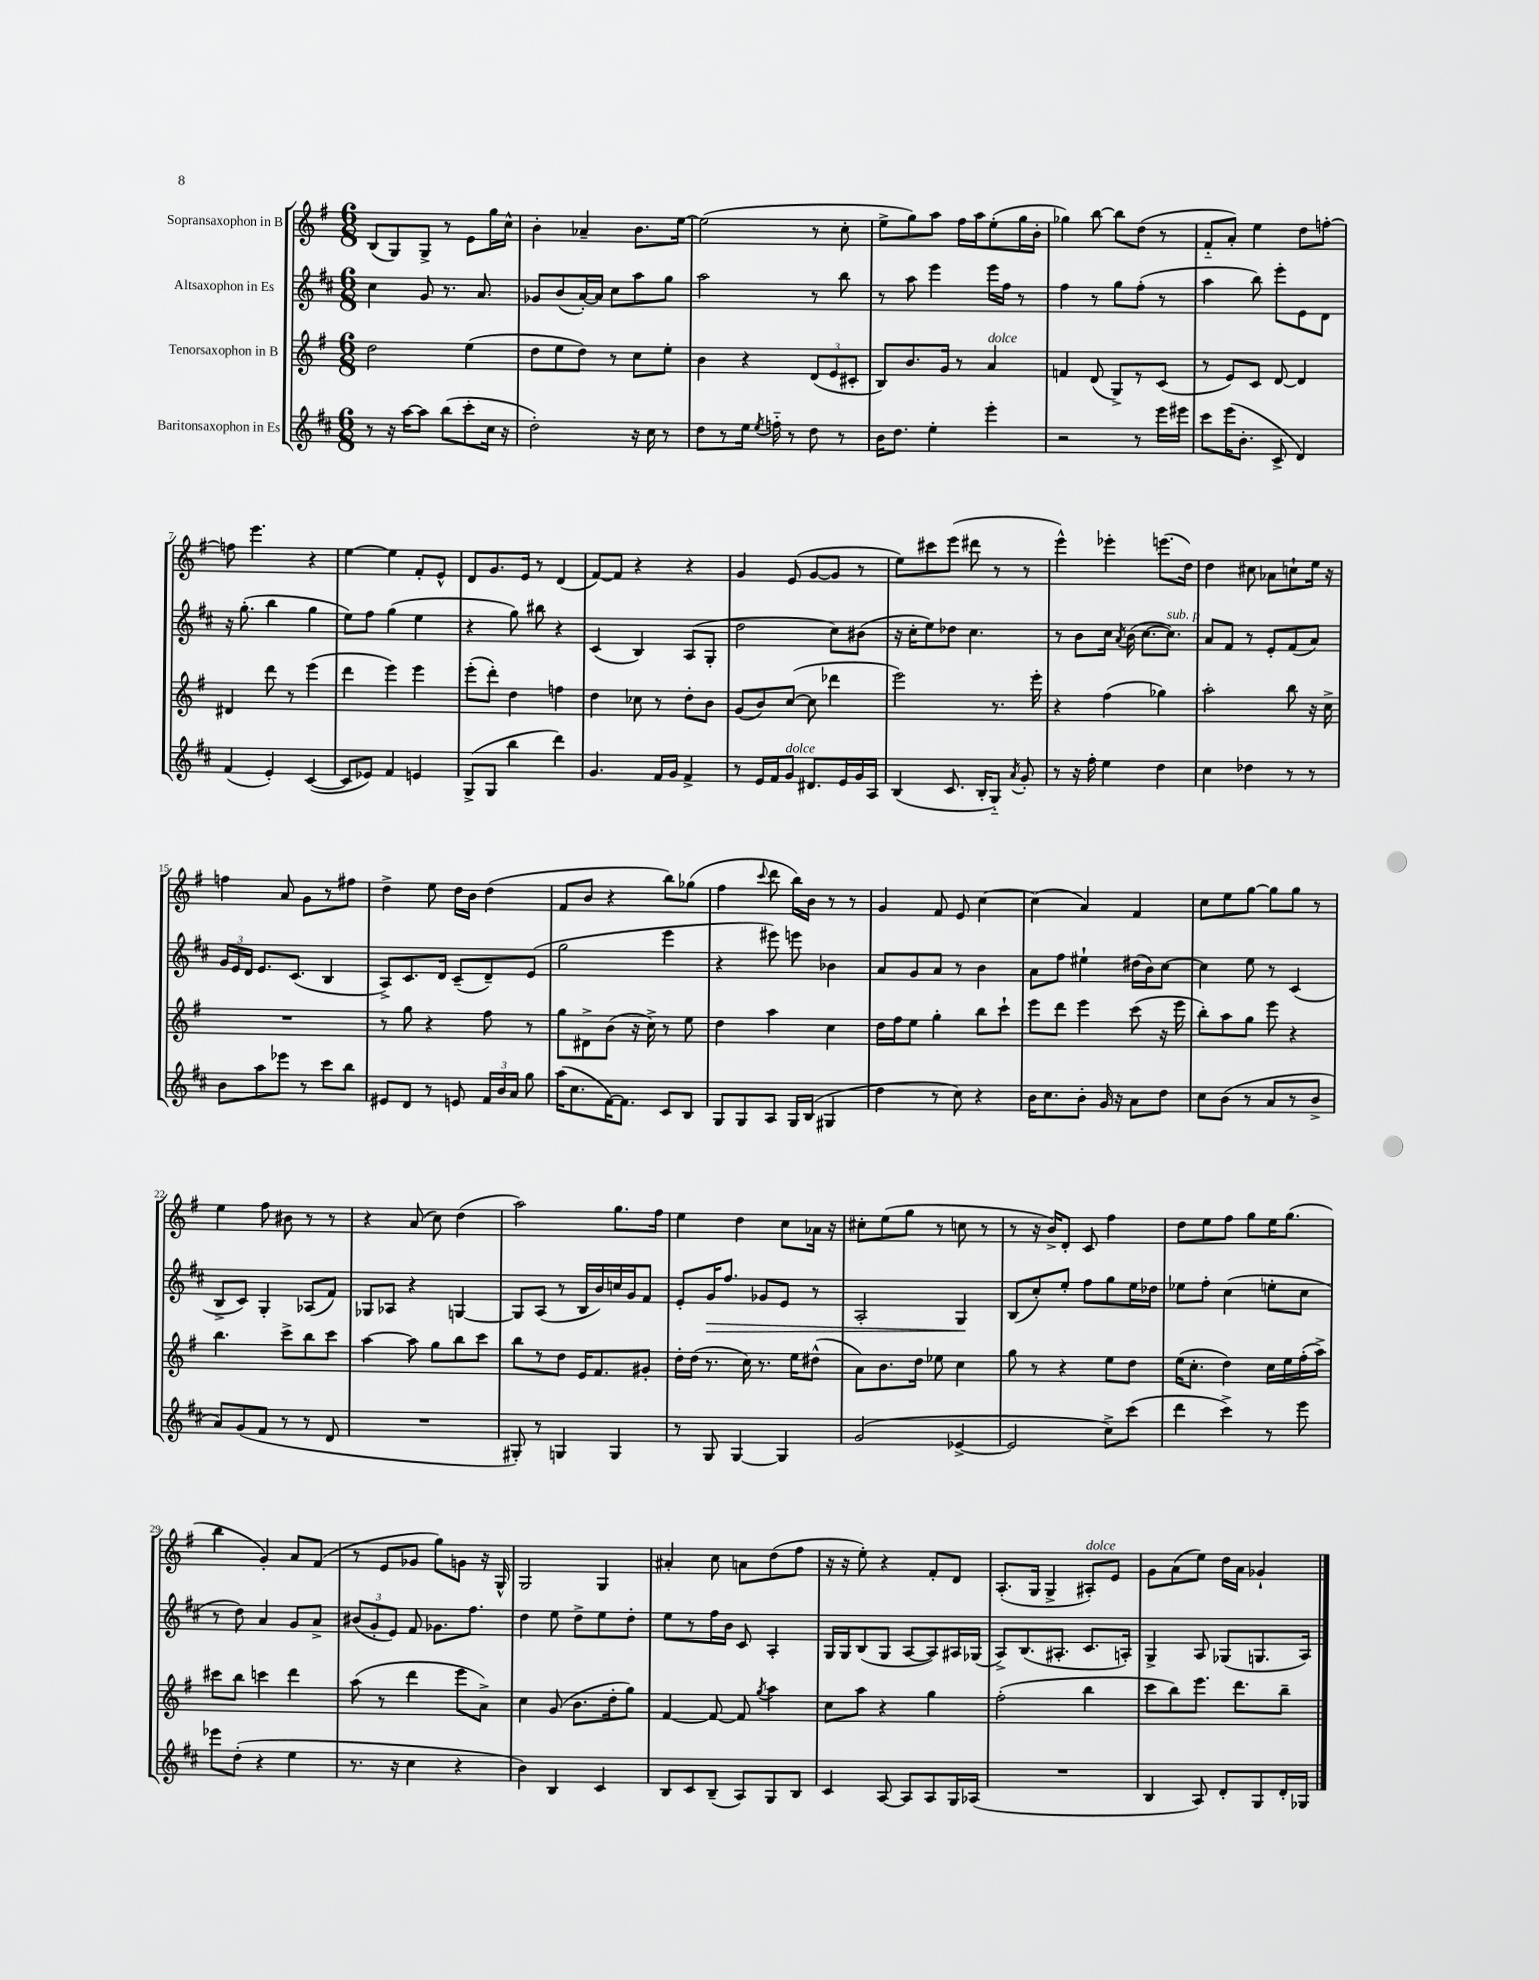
<<
\new StaffGroup <<
\new Staff = "s0" \with { instrumentName = "Sopransaxophon in B" } {
    \clef treble \key g \major \numericTimeSignature \time 6/8
    \autoBeamOff b8[( g8) g8]-> r8 e'8[ g''16 c''16]-^ |
    b'4-. aes'4-- b'8.[ e''16]~ |
    e''2( r8 c''8-. |
    e''8[-> g''8) a''8] fis''16[ a''16 e''8-.( g''16 b'16]-. |
    ges''4) b''8~ b''8[ d''8]( r8 |
    fis'8[-_ a'8]-.) e''4 d''8[ f''8]~-. |
    f''8 e'''4. r4 |
    e''4~ e''4 fis'8[-. e'8]-^ |
    d'8[ g'8. e'16] r8 d'4( |
    fis'8[~) fis'8] r4 r4 |
    g'4 e'8( g'8[~ g'8] r8 |
    e''8[) cis'''8 e'''8]( dis'''8 r8 r8 |
    e'''4-^) ees'''4-. e'''8.[( d''16]) |
    d''4 cis''8 aes'8[ c''8-! e''16] r16 |
    f''4 a'8 g'8[ r8 fis''8] |
    d''4-> e''8 d''16[ b'16] d''4( |
    fis'8[ b'8] r4 b''8[) ges''8]( |
    fis''4 \appoggiatura { c'''8 } d'''8 b''16[) b'16] r8 r8 |
    g'4 fis'8 e'8 c''4~ |
    c''4( a'4) fis'4 |
    c''8[ e''8 g''8]~ g''8[ g''8] r8 |
    e''4 fis''8 bis'8 r8 r8 |
    r4 a'8( c''8) d''4( |
    a''2) g''8.[ fis''16] |
    e''4 d''4 c''8[ aes'16] r16 |
    cis''8[-. e''8( g''8] r8 c''8 r8 |
    r8 r16 b'16[->) d'8]-. c'8 fis''4 |
    d''8[ e''8 fis''8] g''8[ e''16 g''8.]( |
    b''4 g'4-.) a'8[ fis'8]( |
    r8 e'8[ ges'8] g''8[) g'8] r16 g16-^ |
    g2 g4 |
    ais'4-. c''8 a'8[ d''8( fis''8] |
    r16 r16 e''8-.) r4 fis'8[-. d'8] |
    a8.[-.( g16] g4-> ais8[-.^\markup { \italic "dolce" }) e'8] |
    g'8[ a'8( e''8]) d''16[ a'16] ges'4-! \bar "|." |
}
\new Staff = "s1" \with { instrumentName = "Altsaxophon in Es" } {
    \clef treble \key d \major \numericTimeSignature \time 6/8
    \autoBeamOff cis''4 g'8 r8. a'8. |
    ges'8[ b'8( a'16~-.) a'16] cis''8[ a''8 g''8] |
    a''2 r8 b''8 |
    r8 a''8 e'''4 e'''16[ fis''16] r8 |
    fis''4 r8 g''8[ fis''8]-.( r8 |
    a''4 b''8) e'''8[-. e'8 d'8] |
    r16 g''8.-.( b''4 g''4 |
    e''8[) fis''8] g''4( e''4 |
    r4 g''8) bis''8 r4 |
    cis'4( b4) a8[( g8]-. |
    d''2 cis''8[) bis'8]( |
    r16 cis''16[-. e''8) des''8] cis''4. |
    r8 b'8[ cis''16] \acciaccatura { a'8 } b'16( cis''8.[~ cis''8.]^\markup { \italic "sub. p" }) |
    a'8[ fis'8] r8 e'8[-. fis'8( a'8]) |
    \tuplet 3/2 { g'16[ e'16 d'16] } e'8.[ cis'8.]( b4 |
    a8[->) cis'8. d'16] cis'8[--( d'8--) e'8]( |
    g''2 e'''4 |
    r4 eis'''8) e'''8 bes'4 |
    a'8[ g'8 a'8] r8 b'4 |
    a'8[ fis''8] eis''4-! dis''16[( b'16) cis''8]~ |
    cis''4 e''8 r8 cis'4( |
    b8[-> cis'8]) g4-. aes8[( fis'8]) |
    ges8[ aes8] r4 g4~ |
    g8[ a8]( r8 b16[ b'16) c''16 g'16 fis'8] |
    e'8[-. g'16\> fis''8.] ges'8[ e'8] r8 |
    a2-. g4\! |
    b8[( cis''8-.) e''8]-. fis''8[ g''8 e''16 des''16] |
    ees''8[ fis''8]-. cis''4( e''8[-. cis''8] |
    r8 d''8) a'4 g'8[ a'8]-> |
    \tuplet 3/2 { bis'8[( g'8-. e'8]) } fis'8 ges'8.[ fis''8.] |
    d''4 e''8 d''8[-> e''8 d''8]-. |
    e''8[ r8 fis''16 b'16] cis'8 a4-. |
    g16[ g16 b8( g8] a8[~ a8) ais16 ges16]( |
    a8[->) b8.( ais8.]-. cis'8.[ a16]-.) |
    g4-> a8 ges8[( g8. a16]) \bar "|." |
}
\new Staff = "s2" \with { instrumentName = "Tenorsaxophon in B" } {
    \clef treble \key g \major \numericTimeSignature \time 6/8
    \autoBeamOff d''2 e''4( |
    d''8[ e''8 d''8]) r8 c''8[ e''8]-. |
    b'4 r4 \tuplet 3/2 { d'8[( e'8 cis'8]-. } |
    b8[) b'8. g'16] r8 a'4^\markup { \italic "dolce" } |
    f'4 d'8( g8[->) r8 c'8]( |
    r8 e'8[) c'8] d'8~ d'4 |
    dis'4 d'''8 r8 e'''4( |
    d'''4 e'''4) e'''4 |
    e'''8[-.( d'''8]-.) d''4 f''4 |
    d''4 ces''8 r8 d''8[-. b'8] |
    g'8[( b'8) c''8]~( c''8 des'''4 |
    e'''2) r8. e'''16-. |
    r4 fis''4( ges''4) |
    a''2-. b''8 r16 c''16-> |
    R2. |
    r8 g''8 r4 fis''8 r8 |
    g''8[ dis'8-> b'8]( r16 c''16->) r8 e''8 |
    d''4 a''4 c''4 |
    d''16[ fis''16 e''8] g''4-. b''8[ c'''8]-! |
    e'''8[ d'''8] e'''4 c'''8( r16 e'''16 |
    b''8[-.) a''8 g''8] e'''8 r4 |
    b''4. c'''8[-> b''8 c'''8] |
    a''4~ a''8 g''8[ b''8 c'''8] |
    b''8[ r8 d''8] e'16[ fis'8. gis'8]-. |
    d''16[-. d''16]( r8. c''16) r8. e''16[ dis''8]-^( |
    a'8[) b'8. d''16] ees''8 c''4 |
    g''8 r8 r4 e''8[ d''8] |
    e''16[( c''8.]-. d''4) c''16[ e''16 fis''16-.( a''16]->) |
    cis'''8[ b''8] c'''4 d'''4 |
    a''8( r8 d'''4 e'''8[ a'8]->) |
    c''4 g'8( b'8.[ d''16-. g''8]) |
    fis'4~ fis'8~ fis'8 \acciaccatura { g''8 } a''4 |
    c''8[ a''8] r4 g''4 |
    fis''2-.( b''4 |
    c'''8[ b''8) e'''8.] d'''8.[ b''8]-- \bar "|." |
}
\new Staff = "s3" \with { instrumentName = "Baritonsaxophon in Es" } {
    \clef treble \key d \major \numericTimeSignature \time 6/8
    \autoBeamOff r8 r16 a''16[~ a''8] b''8[( cis'''8-. cis''16] r16 |
    d''2-.) r16 cis''16 r8 |
    d''8[ r8 e''16] \acciaccatura { e''8 } f''16-_ r8 d''8 r8 |
    b'16[ d''8.] e''4-. e'''4-. |
    r2 r8 e'''16[ eis'''16] |
    cis'''8[ e'''16( b'8.]-. cis'8-> d'4) |
    fis'4( e'4-.) cis'4~( |
    cis'8[ ees'8]) fis'4 e'4 |
    g8[->( g8] b''4 d'''4) |
    g'4. fis'16[ g'16] fis'4-> |
    r8 e'16[ fis'16 g'8]^\markup { \italic "dolce" } dis'8.[ e'16 g'16 a16] |
    b4( cis'8. b16[-. g8]-_) \acciaccatura { a'8 } g'8-. |
    r8 r16 fis''16-. e''4 d''4 |
    cis''4 des''4 r8 r8 |
    b'8[ a''8 ees'''8] r8 cis'''8[ b''8] |
    eis'8[ d'8] r8 e'8 \tuplet 3/2 { fis'16[ b'16 a'16] } g''8 |
    a''16[( cis''8. fis'16~) fis'8.] cis'8[ b8] |
    g8[ g8 a8] g16[ b16]( gis4 |
    d''4 r8 cis''8) r4 |
    b'16[ cis''8. b'8]-. g'16 r16 a'8[ d''8] |
    cis''8[ b'8]( r8 a'8[ r8 b'8]-> |
    a'8[) g'8( fis'8] r8 r8 d'8 |
    R2. |
    gis8-.) r8 g4 g4 |
    r8 g8 g4~ g4 |
    g'2( ees'4~-> |
    ees'2 cis''8[->) cis'''8]( |
    d'''4 cis'''4->) r8 e'''8 |
    ees'''8[ d''8]-.( r4 e''4 |
    r8. r16 cis''4 r4 |
    b'4) b4 cis'4 |
    b8[ cis'8 b8]--( a8[) g8 b8] |
    cis'4 a8~ a8[ a8 g16 aes16]( |
    R2. |
    b4 a8) d'8[-. g8 d'16-. ges16] \bar "|." |
}
>>
>>
